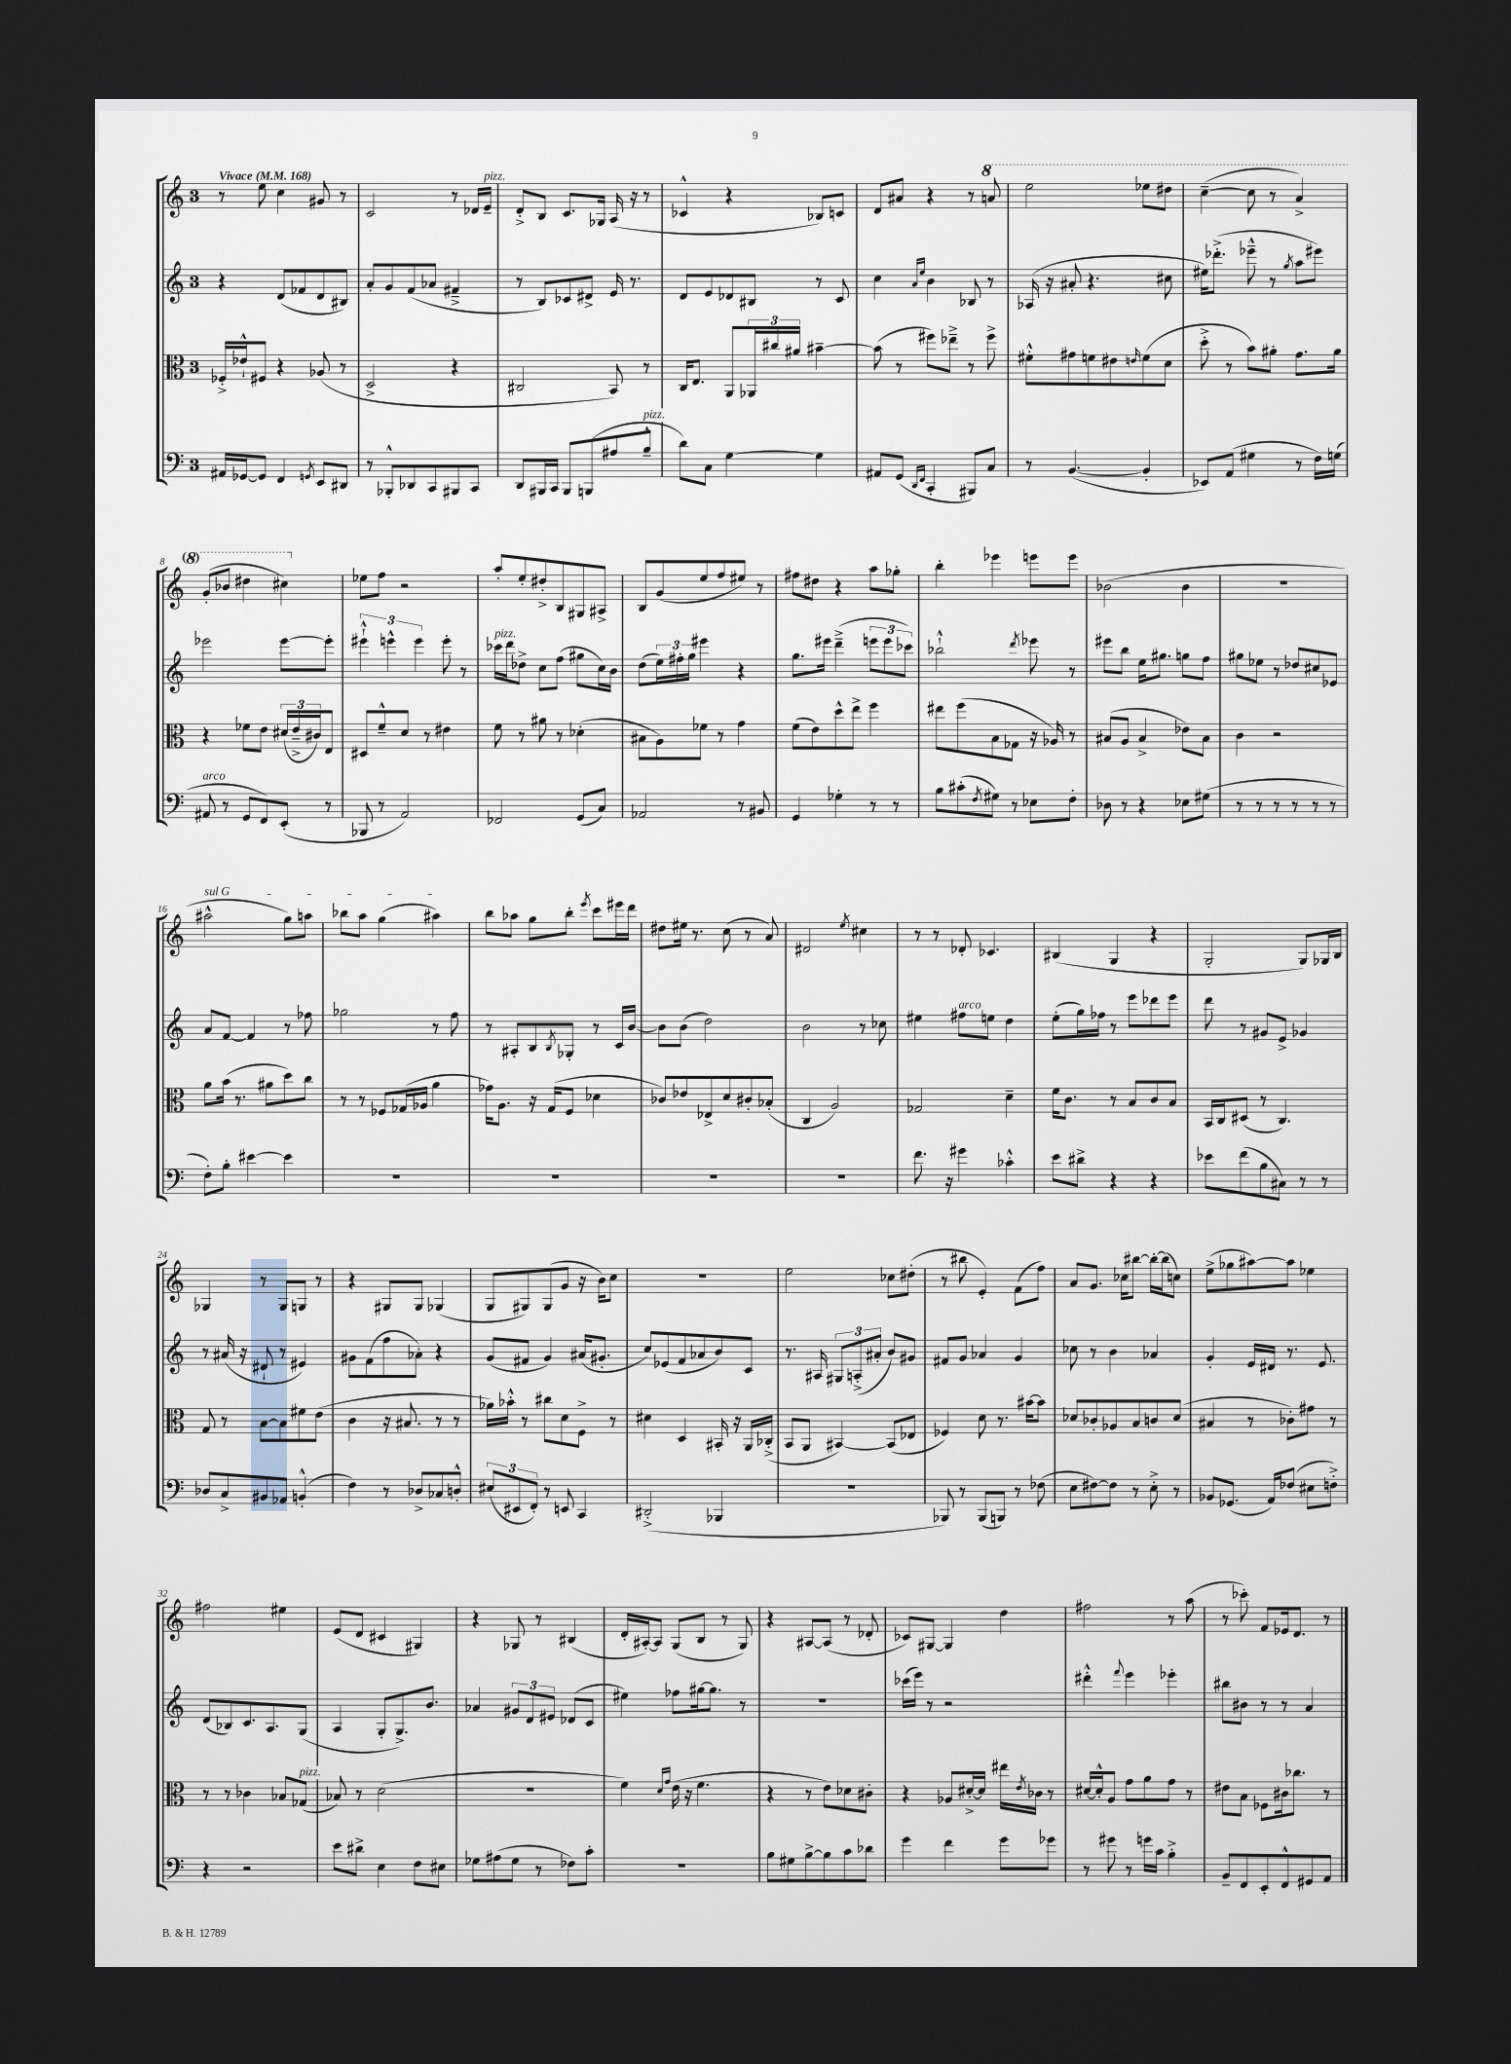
<<
\new StaffGroup <<
\new Staff = "s0" {
    \clef treble \key c \major \once \override Staff.TimeSignature.style = #'single-digit \time 3/4 \tempo "Vivace" 4 = 168
    r8 e''8 c''4 gis'8 r8 |
    c'2 r8 des'16 e'16--^\markup { \italic "pizz." } |
    d'8-.-> b8 c'8. ges16 a16( r16 r8 |
    ces'4-^ r4 bes8) c'8 |
    d'8 ais'8 r4 r8 \ottava #1 a''!8 |
    e'''2 ees'''8 dis'''8 |
    c'''4~--( c'''8 r8 a''4->) |
    g''8-.( bes''8 dis'''4 cis'''4) \ottava #0 |
    ees''8 f''8 r2 |
    a''8-. e''8-. dis''8-.-> b8 gis8 ais8-> |
    b8 g'8( e''8 f''8 eis''8) r8 |
    fis''8 dis''8 r4 a''8 ges''8-. |
    b''4-. ees'''4 e'''8 e'''8 |
    bes'2( bes'4 |
    R2. |
    \once \override TextSpanner.bound-details.left.text = \markup { \italic "sul G" } ais''2-^\startTextSpan g''8) a''8 |
    bes''8 a''8 g''4( ais''4\stopTextSpan) |
    b''8 aes''8 g''8 b''8-. \acciaccatura { e'''8 } c'''8 eis'''16 d'''16 |
    dis''8 eis''16 r8. c''8( r8 a'8) |
    dis'2 \acciaccatura { e''8 } cis''4 |
    r8 r8 des'8-. ces'4. |
    bis4( g4 r4 |
    g2-. g8) ges16 b16 |
    ges4 r8 ges8 g8 r8 |
    r4 gis8 gis8 ges4( |
    g8 gis8) gis8( g'8 r16 b'16) c''8 |
    R2. |
    e''2 ces''8 dis''8-.( |
    r8 bis''8 e'4-.) f'8( f''8) |
    a'8 g'8. ces''16 bis''8~ bis''16~-. bis''16( c''8) |
    e''8->( ges''8 ais''8~) ais''8 ees''4 |
    fis''2 eis''4 |
    e'8( d'8 cis'4 gis4) |
    r4 ges8 r8 bis4( |
    d'16-. ais16~-.) ais8 g8( b8 r8 g8) |
    r4 ais8~ ais8( r8 des'8-. |
    ces'8) gis8~ gis4 d''4 |
    fis''2 r8 a''8( |
    r8 ces'''8-.) f'8 ees'16 d'8. r8 \bar "|." |
}
\new Staff = "s1" {
    \clef treble \key c \major \once \override Staff.TimeSignature.style = #'single-digit \time 3/4
    r4 d'8( fes'8 d'8 bis8) |
    a'8-. g'8 f'8( aes'8 fis'4---> |
    r8 b8) ces'8 dis'8-> e'16 r8. |
    d'8 e'8 des'8 bis8 r8 c'8 |
    c''4 \grace { a'16 e''16 } b'4 bes8 r8 |
    aes16( r16 ais'8-. r4. cis''8 |
    eis''16) des'''8.-.->( ees'''8---^ r8 \acciaccatura { g''8 } a''8 eis'''8) |
    ees'''2 ees'''8~ ees'''8-. |
    \tuplet 3/2 { eis'''4-!-^ e'''4-^ e'''4 } e'''8-. r8 |
    ces'''16^\markup { \italic "pizz." } d'''16 des''8-> c''8 f''8( gis''8 c''16) b'16 |
    d''8( \tuplet 3/2 { e''16) fis''16-. g''16 } eis'''4 r4 |
    g''8. eis'''16 d'''4--->( \tuplet 3/2 { e'''8 e'''8 ces'''8) } |
    bes''2-!-^ \acciaccatura { d'''8 } ees'''8 r8 |
    eis'''8 b''8 e''16 gis''8. g''8 f''8 |
    gis''8 ees''8 r8 des''8 cis''8 ees'8 |
    a'8 f'8~ f'4 r8 fes''8 |
    ges''2 r8 f''8 |
    r8 ais8-. b8 \acciaccatura { b8 } ges8-. r8 c'16 b'16~ |
    b'8 b'8( d''2) |
    b'2 r8 ces''8 |
    eis''4 fis''8^\markup { \italic "arco" } e''8 d''4 |
    e''8-.( g''16) fes''16 r8 e'''8 des'''8 e'''8 |
    d'''8 r8 gis'8 e'8-> ges'4 |
    r8 ais'16( r16 dis'8-! r8 eis'4) |
    gis'8 f'8( f''8 aes'8-.) r4 |
    g'8( fis'8 g'4) ais'16( gis'8.-. |
    c''8) ees'8( f'8 aes'8 b'8) c'8 |
    r8. ais16 \tuplet 3/2 { gis8 a8-.->( ais'8-. } b'8) gis'8 |
    fis'8 g'8 aes'4 g'4 |
    ces''8 r8 b'4 aes'4 |
    g'4-. e'16 dis'16 r8. e'8. |
    d'8( bes8) c'8. a8. g8( |
    a4 g8-. g8.->) b'8. |
    aes'4 \tuplet 3/2 { gis'8 d'8 eis'8 } des'8( c'8 |
    eis''4) fes''8 gis''16~ gis''8. r8 |
    R2. |
    ces'''16( e'''16) r8 r2 |
    dis'''4-.-^ \appoggiatura { f'''8 } e'''4 ees'''4-. |
    bis''8 bis'8 r8 r8 a'4 \bar "|." |
}
\new Staff = "s2" {
    \clef alto \key c \major \once \override Staff.TimeSignature.style = #'single-digit \time 3/4
    fes16-.-> ees'16-!-^ fis8 r4 aes8( r8 |
    d2-> r4 |
    cis2 b,8) r8 |
    c16 e8. a,8 \tuplet 3/2 { aes,16 cis''16 ais'16 } bis'4~-- |
    bis'8( r8 fis''8) ees''8---> r8 fis''8-> |
    fis'8-.-^ gis'8 f'8 eis'8 \grace { e'16 } f'8( d'8 |
    d''8-.-> r8 b'8) ais'8-. g'8. ais'16 |
    r4 fes'8 e'8 \tuplet 3/2 { dis'16( e'16---> cis'16) } e8 |
    dis8 f'8---^ d'8 r8 eis'4 |
    f'8 r8 ais'8 r8 des'4-.( |
    bis8 a8) fes'8 r8 g'4 |
    f'8( e'8) d''8-^ e''8-> f''4 |
    eis''8 f''8( b8 ges8 r16 aes16) r8 |
    bis8( a8 bis4-> ees'8) bis8 |
    c'4 r2 |
    a'8 b'16( r8. ais'8 d''8) c''8 |
    r8 r8 fes8 ges16( aes16 a'4 |
    ges'16) a8. r16 g16( f8 des'4 |
    ces'8) ees'8 ees8-> d'8 cis'8-. bes8-.( |
    c4 a2) |
    ges2 d'4-- |
    f'16 c'8. r8 b8 c'8 b8 |
    b,16 c16 dis8( r8 c4.) |
    g8 r8 b8~ b8 fis'8 e'8( |
    c'4 r16 bis8. r8 r8 |
    aes'16) bes'16-.-^ r8 cis''8 d'8 f8-> r8 |
    dis'4 d4 bis,16-. r16 a,16 ces16-.->( |
    b,8 a,8 bis,4~) bis,8( ees8 |
    fes4) d'8 r8. bis'16~ bis'8 |
    des'8 ces'8-. aes8 b8 c'8 des'8( |
    bis4 r8 ces'8-.) gis'8 r8 |
    r8 r8 ces'4 bes8 ges8^\markup { \italic "pizz." }( |
    bes8) r8 d'2( |
    R2. |
    f'4) \grace { d'16 g'16 } e'16( r16 f'4. |
    r4 r8 e'8) des'8 cis'8-. |
    r4 aes8 dis'16~-.-> dis'16 eis''16 \acciaccatura { e'8 } ces'16 r8 |
    dis'16~ dis'16-.-^ a8 g'8 a'8 g'8 r8 |
    eis'8 b8 fes8 cis'16 ces''8. r8 \bar "|." |
}
\new Staff = "s3" {
    \clef bass \key c \major \once \override Staff.TimeSignature.style = #'single-digit \time 3/4
    ais,16 ges,16~ ges,8 f,4 \acciaccatura { g,8 } e,8 dis,8 |
    r8 bes,,8-.-^ des,8 c,8 bis,,8 c,8 |
    d,8 bis,,16 c,16 bis,,8 b,,8( ais8 b8---^^\markup { \italic "pizz." } |
    d'8) c8 g4~ g4 |
    ais,8 g,8( \grace { d,16 f,16 } c,4-. bis,,8) c8 |
    r8 b,4.~( b,4-. |
    ees,8) a,8( gis4 r8 f16) g16( |
    ais,8^\markup { \italic "arco" } r8 g,8 f,8) e,8-.( r8 |
    bes,,8 r8 a,2) |
    fes,2 g,8( c8) |
    aes,2 r8 bis,8 |
    g,4 ges4-. r8 r8 |
    b8 cis'8-.( \acciaccatura { f8 } gis8) r8 ees8 f8-. |
    des8 r8 r4 ees8 gis8( |
    r8 r8 r8 r8 r8 r8 |
    f8-.) b8-. eis'4~ eis'4 |
    R2. |
    R2. |
    R2. |
    R2. |
    f'8. r16 gis'4 ces'4-.-^ |
    e'8 dis'8-> r4 r4 |
    ees'8 f'8( b8 cis8) r8 r8 |
    des8 c8-> bis,8 aes,8 b,4-.-^( |
    f4) r8 des8-> ces8 d8-.-^ |
    \tuplet 3/2 { eis8( eis,8 f,8-.) } r8 e,8 c,4 |
    dis,2-.->( bes,,4 |
    R2. |
    bes,,8) r8 bes,,8( b,,8) r8 fes8( |
    e8 fis8~) fis8 r8 e8-.-> r8 |
    bes,8 ges,8.( a,16) fes8( eis8 f8-.->) |
    r4 r2 |
    e'8 dis'8-> e4 f8 eis8 |
    ges8 ais8( ges8 r8 fes8) c'8-. |
    R2. |
    b8 gis8 b8~-> b8 c'8 des'8 |
    g'4 f'4 g'8 ges'8 |
    r8 gis'8 r8 g'16 c'16 b4-.-> |
    b,8-- f,8 e,8-. f,8-^ gis,8 a,8 \bar "|." |
}
>>
>>
